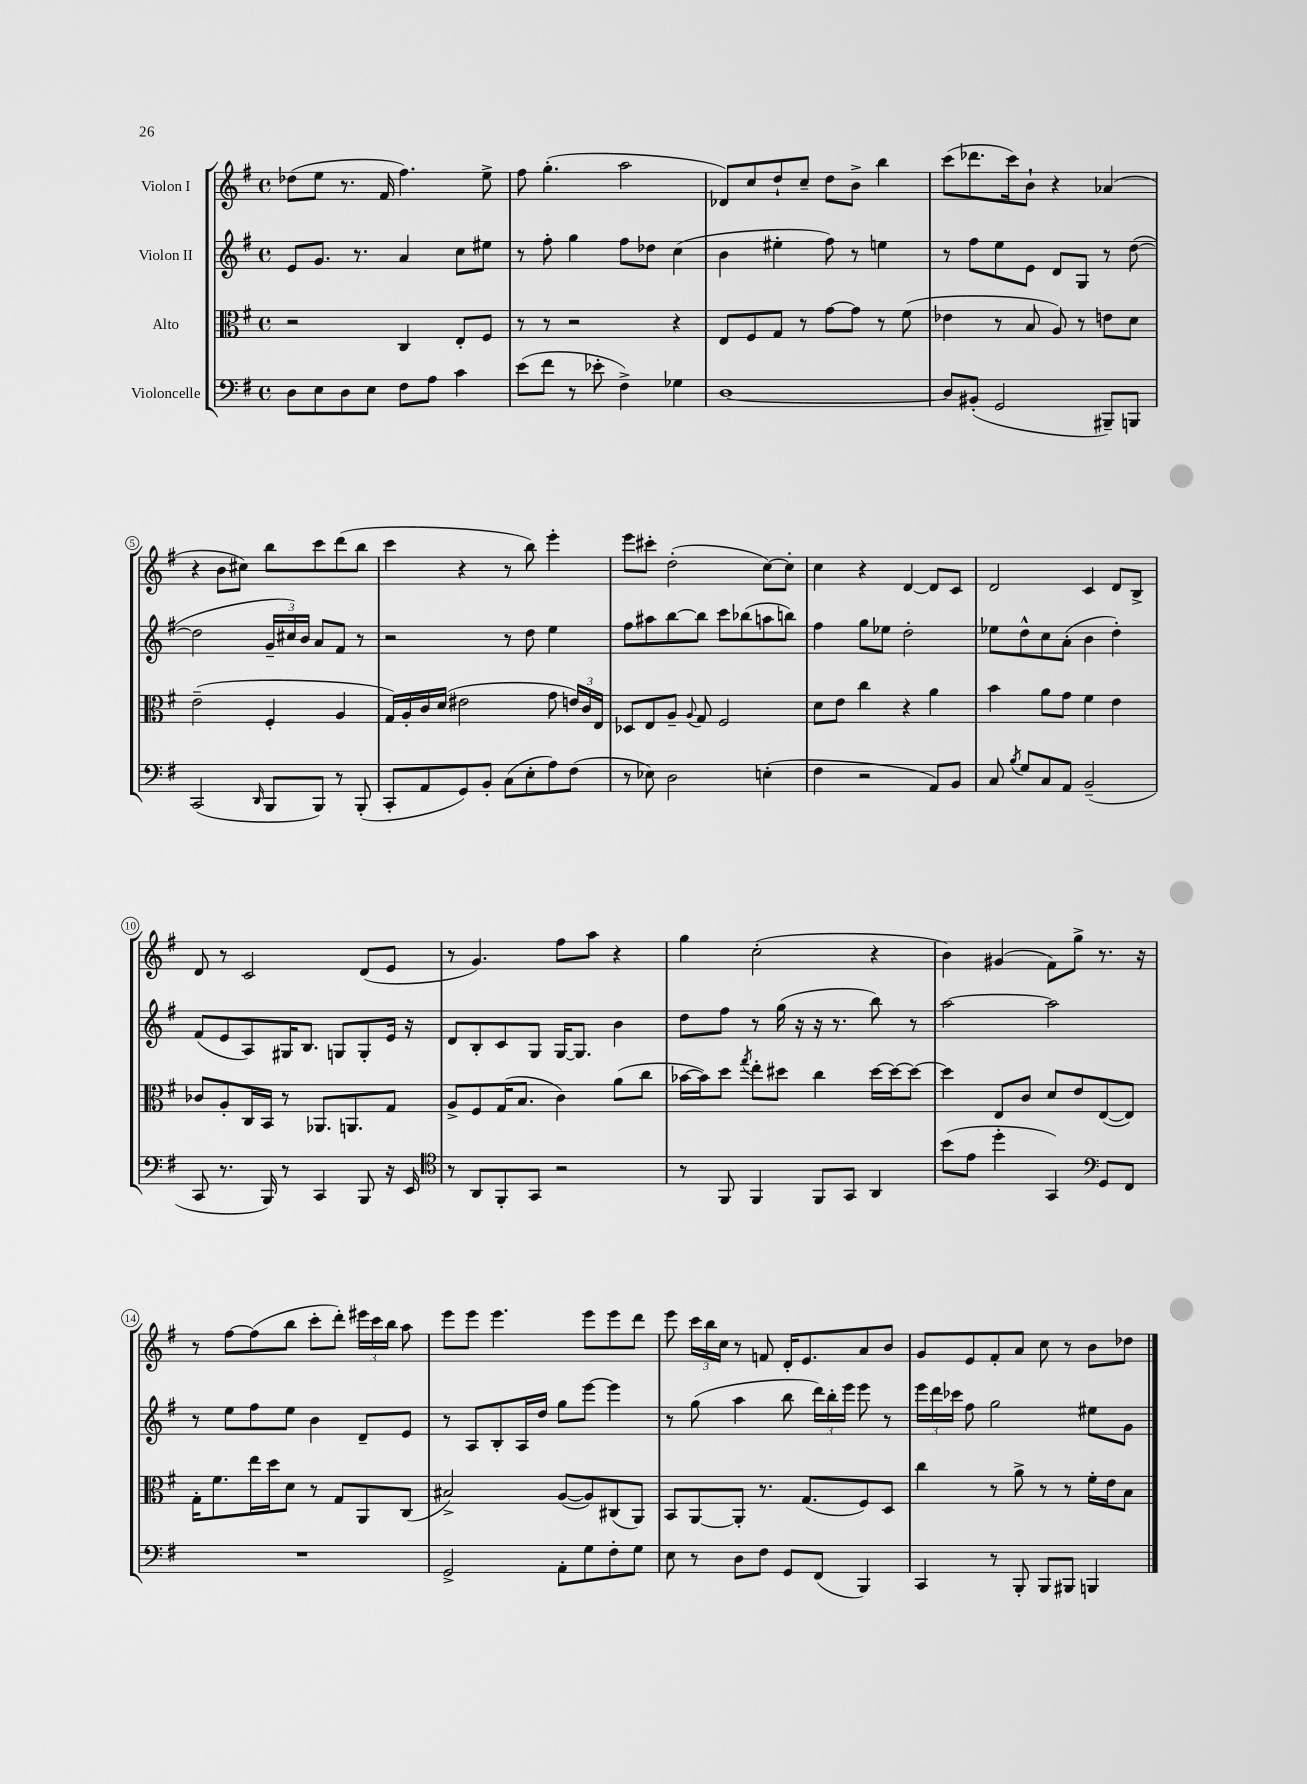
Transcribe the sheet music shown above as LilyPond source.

<<
\new StaffGroup <<
\new Staff = "s0" \with { instrumentName = "Violon I" } {
    \clef treble \key g \major \defaultTimeSignature \time 4/4
    \autoBeamOff des''8[( e''8] r8. fis'16 fis''4.) e''8-> |
    fis''8 g''4.-.( a''2 |
    des'8[) c''8 d''8-! c''8]-- d''8[ b'8]-> b''4 |
    c'''8[( des'''8. c'''16) b'8]-! r4 aes'4( |
    r4 b'8[ cis''8]) b''8[ c'''8 d'''8( b''8] |
    c'''4 r4 r8 b''8) e'''4-. |
    e'''8[ cis'''8]-. d''2-.( c''8[~) c''8]-. |
    c''4 r4 d'4~ d'8[ c'8] |
    d'2 c'4 d'8[ b8]-> |
    d'8 r8 c'2 d'8[( e'8] |
    r8 g'4.) fis''8[ a''8] r4 |
    g''4 c''2-.( r4 |
    b'4) gis'4( fis'8[) g''8]-> r8. r16 |
    r8 fis''8[~ fis''8( b''8] c'''8[-. d'''8]-.) \tuplet 3/2 { eis'''16[ c'''16 b''16] } a''8 |
    e'''8[ e'''8] e'''4. e'''8[ e'''8 d'''8] |
    e'''8 \tuplet 3/2 { c'''16[ b''16 c''16] } r8 f'8 d'16[-. e'8. a'8 b'8] |
    g'8[ e'8 fis'8-. a'8] c''8 r8 b'8[ des''8] \bar "|." |
}
\new Staff = "s1" \with { instrumentName = "Violon II" } {
    \clef treble \key g \major \defaultTimeSignature \time 4/4
    \autoBeamOff e'8[ g'8.] r8. a'4 c''8[ eis''8] |
    r8 fis''8-. g''4 fis''8[ des''8] c''4( |
    b'4 eis''4-. fis''8) r8 e''4 |
    r8 fis''8[ e''8 e'8] d'8[ g8] r8 d''8~( |
    d''2 \tuplet 3/2 { g'16[-- cis''16) b'16] } a'8[ fis'8] r8 |
    r2 r8 d''8 e''4 |
    fis''8[ ais''8 b''8~ b''8] c'''8[ bes''8( a''8 b''8]) |
    fis''4 g''8[ ees''8] d''2-. |
    ees''8[ d''8-^ c''8 a'8]-.( b'4 d''4-.) |
    fis'8[( e'8 a8) gis16 b8.] g8[ g8-. e'16] r16 |
    d'8[ b8-. c'8 g8] g16[~ g8.] b'4 |
    d''8[ fis''8] r8 g''16( r16 r16 r8. b''8) r8 |
    a''2~ a''2 |
    r8 e''8[ fis''8 e''8] b'4 d'8[-- e'8] |
    r8 a8[ b8-. a16 d''16] g''8[ e'''8]~ e'''4 |
    r8 g''8( a''4 b''8 \tuplet 3/2 { d'''16[) b''16-. e'''16] } e'''8 r8 |
    \tuplet 3/2 { e'''16[ d'''16 ces'''16] } fis''8 g''2 eis''8[ g'8] \bar "|." |
}
\new Staff = "s2" \with { instrumentName = "Alto" } {
    \clef alto \key g \major \defaultTimeSignature \time 4/4
    \autoBeamOff r2 c4 e8[-. fis8] |
    r8 r8 r2 r4 |
    e8[ fis8 g8] r8 g'8[~ g'8] r8 fis'8( |
    ees'4 r8 b8 a8) r8 e'8[ d'8] |
    e'2--( fis4-. a4 |
    g16[) a16-. c'16 d'16]( eis'2 g'8 \tuplet 3/2 { e'16[) c'16 e16] } |
    des8[ e8 a8]-- \appoggiatura { a8 } g8 fis2 |
    d'8[ e'8] c''4 r4 a'4 |
    b'4 a'8[ g'8] fis'4 e'4 |
    ces'8[ a8-. c16 b,16] r8 aes,8.[ a,8. g8] |
    a8[-> fis8 g16( b8.] c'4) a'8[( c''8] |
    bes'16[~ bes'16) d''8] \acciaccatura { g''8 } e''8[-. dis''8] c''4 dis''16[~ dis''16~ dis''8]~ |
    dis''4 e8[ c'8] d'8[ e'8 e8~( e8]) |
    g16[-. fis'8. e''16 d''16 d'8] r8 g8[ a,8 c8]( |
    bis2->) a8[~( a8) cis8( a,8]) |
    b,8[ a,8~ a,8]-. r8. g8.[( fis8) d8] |
    c''4 r8 a'8-> r8 r8 fis'16[-. e'16 b8] \bar "|." |
}
\new Staff = "s3" \with { instrumentName = "Violoncelle" } {
    \clef bass \key g \major \defaultTimeSignature \time 4/4
    \autoBeamOff d8[ e8 d8 e8] fis8[ a8] c'4 |
    e'8[( fis'8] r8 ees'8-. fis4->) ges4 |
    d1~ |
    d8[ bis,8]-.( g,2 bis,,8[--) b,,8] |
    c,2( \grace { d,16 } b,,8[ b,,8]) r8 b,,8-.( |
    c,8[-. a,8 g,8) b,8]-. c8[( e8-. a8) fis8]( |
    r8 ees8) d2 e4-.( |
    fis4 r2 a,8[) b,8] |
    c8 \acciaccatura { b8 } g8[ c8 a,8] b,2--( |
    c,8 r8. b,,16) r8 c,4 b,,8 r16 e,16 |
    \clef tenor r8 a,8[ fis,8-. g,8] r2 |
    r8 fis,8 fis,4 fis,8[ g,8] a,4 |
    b'8[( e'8] d''4-. g,4) \clef bass g,8[ fis,8] |
    R1 |
    g,2-> a,8[-. g8 fis8-. g8] |
    e8 r8 d8[ fis8] g,8[ fis,8]( b,,4) |
    c,4 r8 b,,8-. b,,8[ bis,,8] b,,4 \bar "|." |
}
>>
>>
\layout { \context { \Score \override BarNumber.stencil = #(make-stencil-circler 0.1 0.3 ly:text-interface::print) } }
